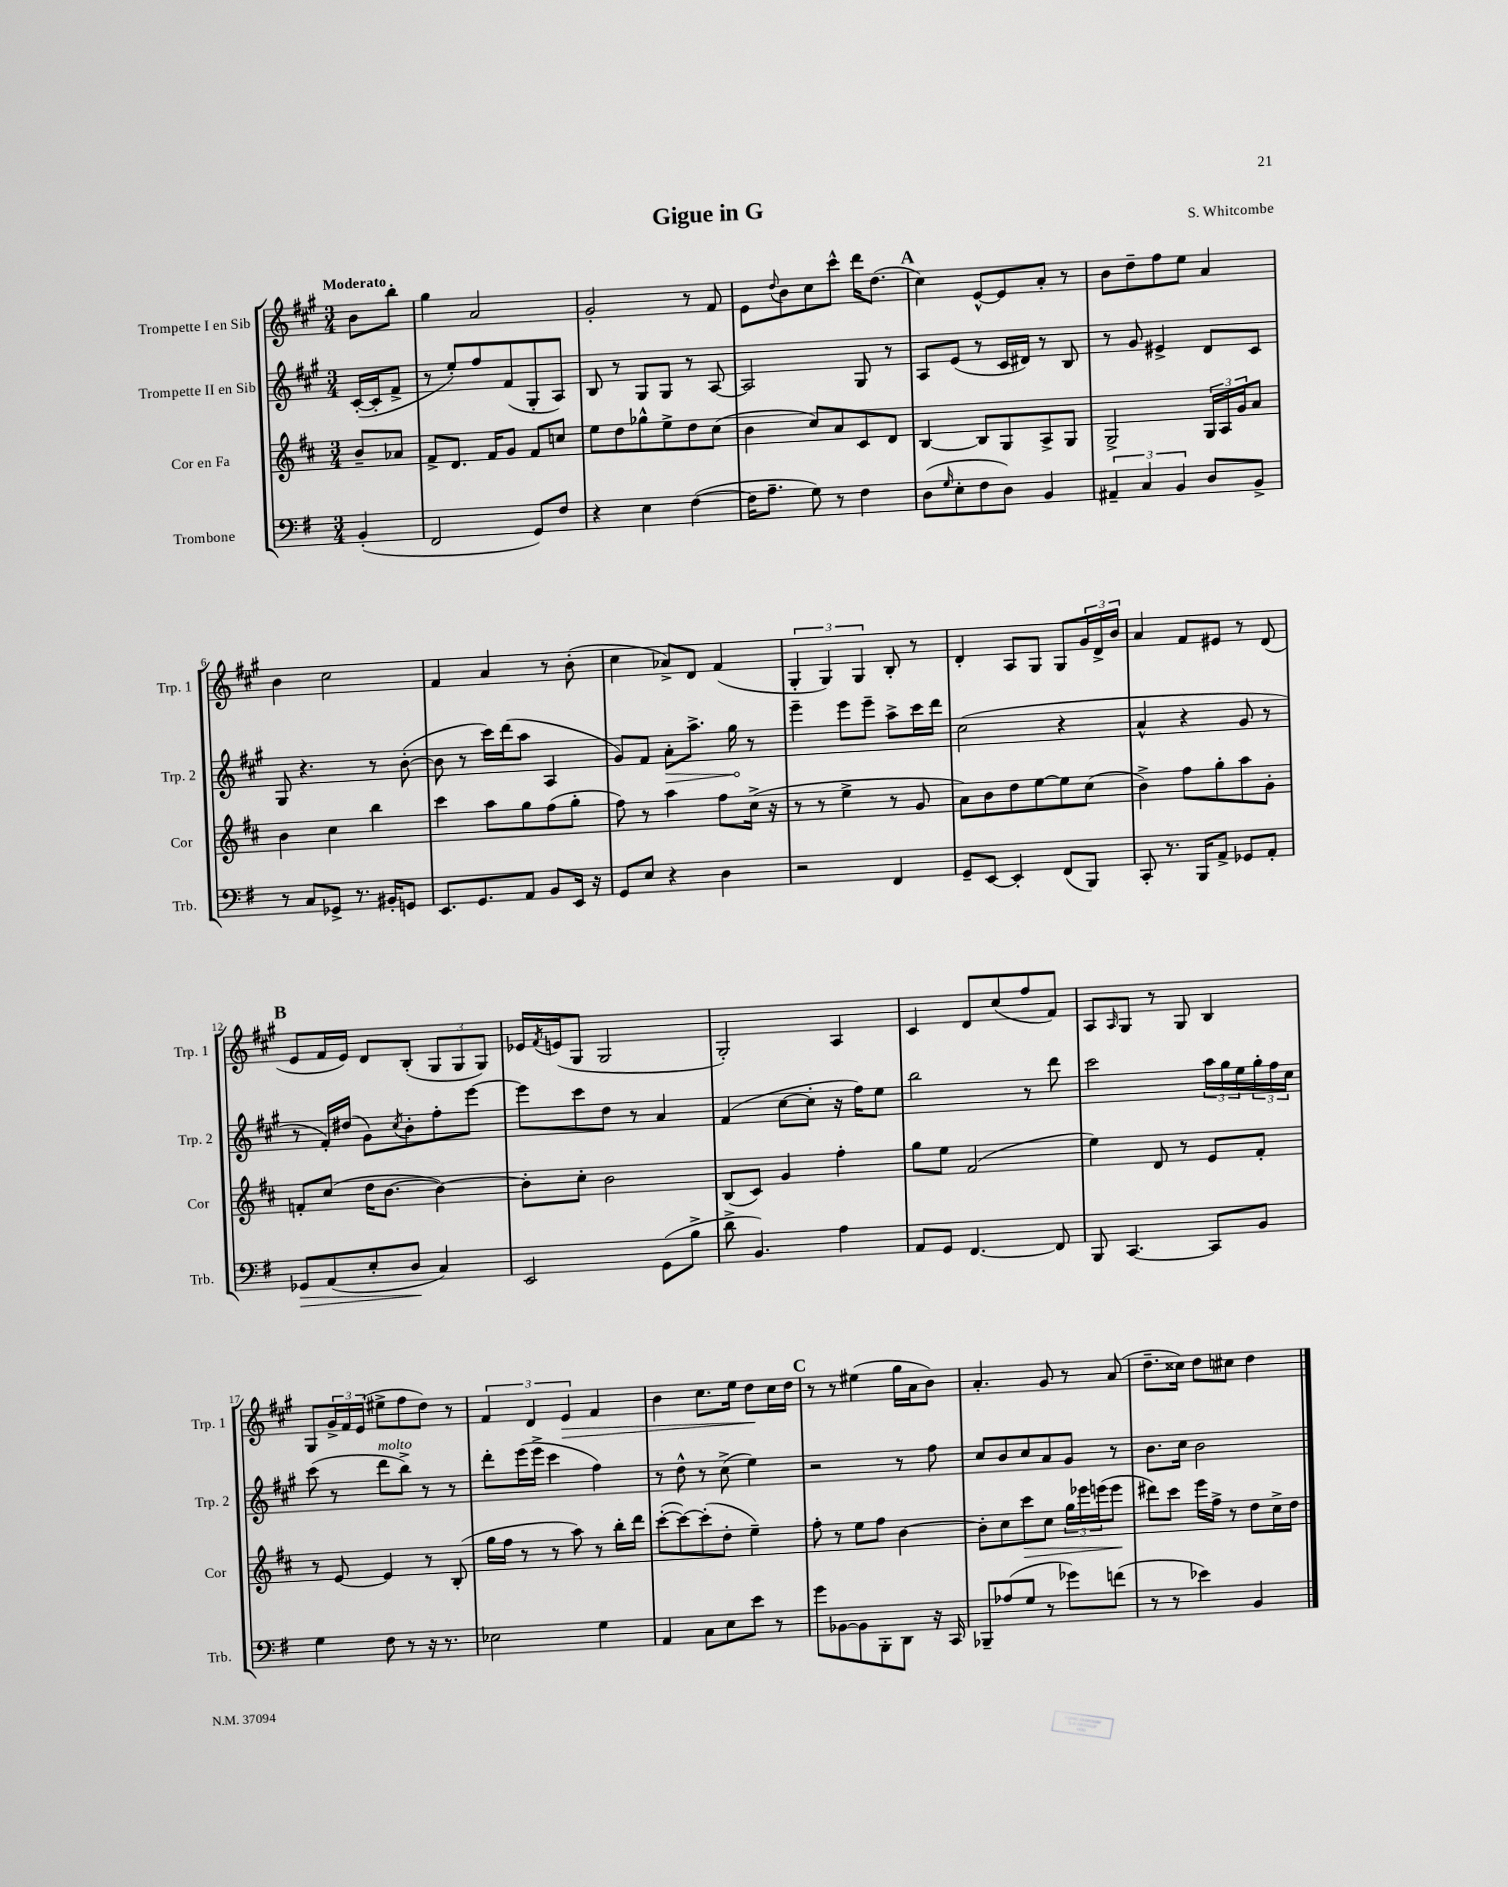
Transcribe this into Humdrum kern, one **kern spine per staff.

**kern	**dynam	**kern	**dynam	**kern	**dynam	**kern	**dynam
*part4	*part4	*part3	*part3	*part2	*part2	*part1	*part1
*staff4	*staff4	*staff3	*staff3	*staff2	*staff2	*staff1	*staff1
*I"Trombone	*	*I"Cor en Fa	*	*I"Trompette II en Sib	*	*I"Trompette I en Sib	*
*I'Trb.	*	*I'Cor	*	*I'Trp. 2	*	*I'Trp. 1	*
*clefF4	*	*clefG2	*	*clefG2	*	*clefG2	*
*k[f#]	*	*k[f#c#]	*	*k[f#c#g#]	*	*k[f#c#g#]	*
*M3/4	*	*M3/4	*	*M3/4	*	*M3/4	*
=	=	=	=	=	=	=	=
!	!	!	!	!	!	!LO:TX:a:B:t=Moderato	!
(4BB'/	.	8b~/L	.	([16c#'/LL	.	8b\L	.
.	.	.	.	16c#'/J]	.	.	.
.	.	8a-X/J	.	8f#^/J	.	8bb'\J	.
=1	=1	=1	=1	=1	=1	=1	=1
2FF#/	.	8f#^/L	.	8r	.	4gg#\	.
.	.	8.d/J	.	8ee'/L)	.	.	.
.	.	.	.	8ff#/	.	2a/	.
.	.	16f#/KL	.	.	.	.	.
.	.	8g/J	.	(8f#/	.	.	.
8GG/L)	.	8f#/L	.	8G#'/	.	.	.
8F#/J	.	8ccn/J	.	8A/J)	.	.	.
=2	=2	=2	=2	=2	=2	=2	=2
4r	.	8ee\L	.	8B/	.	2g#'/	.
.	.	8dd\	.	8r	.	.	.
4E\	.	8gg-X^^\	.	8G#/L	.	.	.
.	.	8ee^\	.	8G#/J	.	.	.
([4F#\	.	8dd\	.	8r	.	8r	.
.	.	(8cc#\J	.	[8A/	.	8f#/	.
=3	=3	=3	=3	=3	=3	=3	=3
16F#\KL]	.	4b\	.	2A/]	.	8e\L	.
8.A~\J	.	.	.	.	.	.	.
.	.	.	.	.	.	8qqdd/	.
.	.	.	.	.	.	8b\	.
8G\)	.	8cc#/L)	.	.	.	8cc#\	.
8r	.	8a/	.	.	.	8ccc#^^\J	.
4F#\	.	8c#/	.	8G#/	.	16ddd\KL	.
.	.	.	.	.	.	(8.dd\J	.
.	.	8d/J	.	8r	.	.	.
!!LO:REH:place=s1:t=A
=4	=4	=4	=4	=4	=4	=4	=4
(8D\L	.	[4B/	.	8A/L	.	4cc#\)	.
16qqG/	.	.	.	.	.	.	.
8E'\	.	.	.	(8e/J	.	.	.
8F#\	.	8B/L]	.	8r	.	[8e^^/L	.
8D\J)	.	8G/	.	16c#/LL	.	8e/]	.
.	.	.	.	16d#X/JJ)	.	.	.
4BB/	.	8A^/	.	8r	.	8a'/J	.
.	.	8G/J	.	8B/	.	8r	.
=5	=5	=5	=5	=5	=5	=5	=5
6AA#X~/	.	2G^/	.	8r	.	8b\L	.
.	.	.	.	8g#/	.	8dd~\	.
6C/	.	.	.	.	.	.	.
.	.	.	.	4e#X^/	.	8ff#\	.
6BB/	.	.	.	.	.	.	.
.	.	.	.	.	.	8ee\J	.
8D/L	.	24G/LL	.	8d/L	.	4a/	.
.	.	24A/	.	.	.	.	.
.	.	24g/J	.	.	.	.	.
8BB^/J	.	8a/J	.	8c#/J	.	.	.
!!LO:LB:g=z
=6	=6	=6	=6	=6	=6	=6	=6
8r	.	4b\	.	8G#/	.	4b\	.
8C/L	.	.	.	4.r	.	.	.
8GG-X^/J	.	4cc#\	.	.	.	2cc#\	.
8.r	.	.	.	.	.	.	.
.	.	4bb\	.	8r	.	.	.
16BB#X'/KL	.	.	.	.	.	.	.
8GGn/J	.	.	.	([8b'\	.	.	.
=7	=7	=7	=7	=7	=7	=7	=7
8.EE/L	.	4ccc#\	.	8b\]	.	4f#/	.
.	.	.	.	8r	.	.	.
8.GG/	.	.	.	.	.	.	.
.	.	8aa\L	.	16ccc#\LL)	.	4a/	.
.	.	.	.	(16ddd\J	.	.	.
8AA/J	.	8gg\	.	8aa\J	.	.	.
8BB/L	.	(8ff#\	.	4A/	.	8r	.
16EE/Jk	.	8gg'\J	.	.	.	(8b'\	.
16r	.	.	.	.	.	.	.
=8	=8	=8	=8	=8	=8	=8	=8
8GG/L	.	8ff#\)	.	8g#/L)	.	4cc#\	.
8E/J	.	8r	.	8f#/J	.	.	.
!	!	!	!	!	!LO:HP:b	!	!
4r	.	4aa\	.	8a'\L	>	8a-X^/L)	.
.	.	.	.	8.aa^\J	.	8d/J	.
4D\	.	8ff#\L	.	.	.	(4f#/	.
.	.	.	.	16gg#\	.	.	.
.	.	(16cc#^\Jk	.	8r	]	.	.
.	.	16r	.	.	.	.	.
=9	=9	=9	=9	=9	=9	=9	=9
2r	.	8r	.	4eee~\	.	6G#'/	.
.	.	8r	.	.	.	.	.
.	.	.	.	.	.	6G#/)	.
.	.	4ee^\	.	8eee\L	.	.	.
.	.	.	.	.	.	6G#/	.
.	.	.	.	8eee~\J	.	.	.
4FF#/	.	8r	.	8aa^\L	.	8B'/	.
.	.	8g/	.	16ccc#\L	.	8r	.
.	.	.	.	16ddd\JJ	.	.	.
=10	=10	=10	=10	=10	=10	=10	=10
8GG~/L	.	8a\L)	.	(2cc#\	.	4d'/	.
[8EE/J	.	8b\	.	.	.	.	.
4EE'/]	.	8dd\	.	.	.	8A/L	.
.	.	[8ee\	.	.	.	8G#/J	.
(8FF#/L	.	8ee\]	.	4r	.	8G#/L	.
8BBB/J)	.	(8cc#\J	.	.	.	24g#/L	.
.	.	.	.	.	.	24d^/	.
.	.	.	.	.	.	24b/JJ	.
=11	=11	=11	=11	=11	=11	=11	=11
8CC'/	.	4b^\)	.	4a^^/	.	4a/	.
8.r	.	.	.	.	.	.	.
.	.	8ff#\L	.	4r	.	8f#/L	.
16BBB/KL	.	.	.	.	.	.	.
8AA^/J	.	8gg'\	.	.	.	8e#X/J	.
8GG-X/L	.	8aa\	.	8g#/	.	8r	.
8AA'/J	.	8g'\J	.	8r	.	(8d/	.
!!LO:LB:g=z
!!LO:REH:place=s1:t=B
=12	=12	=12	=12	=12	=12	=12	=12
!	!LO:HP:b	!	!	!	!	!	!
8GG-X/L	>	8fn'/L	.	8r	.	8e/L	.
(8AA/	.	(8cc#/J	.	16f#'/LL)	.	16f#/L	.
.	.	.	.	(16dd#X/JJ	.	16e/JJ)	.
8E'/	.	16dd\KL	.	8g#\L)	.	8d/L	.
.	.	[8.b\J	.	.	.	.	.
.	.	.	.	8qcc#/	.	.	.
8D/J	.	.	.	8b'\	.	(8B'/J	.
4C/)	]	4b\_)	.	8ff#'\	.	12G#/L	.
.	.	.	.	.	.	12G#/	.
.	.	.	.	[8eee\J	.	.	.
.	.	.	.	.	.	12G#/J)	.
=13	=13	=13	=13	=13	=13	=13	=13
2EE/	.	8b'\L]	.	8eee\L]	.	16e-X/LL	.
.	.	.	.	.	.	8qf#/	.
.	.	.	.	.	.	(16en/J	.
.	.	8cc#'\J	.	8ccc#\	.	8G#/J	.
.	.	2b\	.	8dd\J	.	2G#/	.
.	.	.	.	8r	.	.	.
(8GG\L	.	.	.	4a/	.	.	.
8B^\J	.	.	.	.	.	.	.
=14	=14	=14	=14	=14	=14	=14	=14
8d^\	.	(8B/L	.	(4f#/	.	2G#'/)	.
4.BB/)	.	8c#/J)	.	.	.	.	.
.	.	4g/	.	[8cc#\L	.	.	.
.	.	.	.	8cc#'\J]	.	.	.
4A\	.	4ff#'\	.	16r	.	4A/	.
.	.	.	.	16ff#\KL)	.	.	.
.	.	.	.	8ee\J	.	.	.
=15	=15	=15	=15	=15	=15	=15	=15
8AA/L	.	8gg\L	.	2bb\	.	4c#/	.
8GG/J	.	8ee\J	.	.	.	.	.
[4.FF#/	.	(2f#/	.	.	.	8d/L	.
.	.	.	.	.	.	(8cc#/	.
.	.	.	.	8r	.	8ff#/	.
8FF#/]	.	.	.	8ddd\	.	8f#/J)	.
=16	=16	=16	=16	=16	=16	=16	=16
8BBB/	.	4ee\)	.	2ccc#\	.	8A/L	.
.	.	.	.	.	.	16qqA/	.
[4.CC/	.	.	.	.	.	8G#/J	.
.	.	8d/	.	.	.	8r	.
.	.	8r	.	.	.	8G#/	.
8CC/L]	.	8e/L	.	24aa\LL	.	4B/	.
.	.	.	.	24gg#\	.	.	.
.	.	.	.	24ee\	.	.	.
8BB/J	.	8f#'/J	.	24gg#'\	.	.	.
.	.	.	.	24ff#\	.	.	.
.	.	.	.	24cc#\JJ	.	.	.
!!LO:LB:g=z
=17	=17	=17	=17	=17	=17	=17	=17
4G\	.	8r	.	(8ccc#\	.	8G#/L	.
.	.	[8e/	.	8r	.	24g#^/L	.
.	.	.	.	.	.	24f#/	.
.	.	.	.	.	.	(24e/JJ	.
!	!	!	!	!LO:TX:a:i:t=molto	!	!	!
8F#\	.	4e/]	.	8ddd\L	.	8ee#X^\L	.
8r	.	.	.	8bb^\J)	.	8ff#\	.
16r	.	8r	.	8r	.	8dd\J)	.
8.r	.	.	.	.	.	.	.
.	.	(8B'/	.	8r	.	8r	.
=18	=18	=18	=18	=18	=18	=18	=18
2E-X\	.	16gg\LL	.	8ddd'\L	.	6f#/	.
.	.	16ff#\JJ	.	.	.	.	.
.	.	8r	.	(16eee\L	.	.	.
.	.	.	.	.	.	6d/	.
.	.	.	.	16eee^\JJ	.	.	.
.	.	8r	.	4ccc#\	.	.	.
!	!	!	!	!	!	!	!LO:HP:b
.	.	.	.	.	.	6e/	>
.	.	8aa\)	.	.	.	.	.
4G\	.	8r	.	4ff#\)	.	4f#/	.
.	.	16bb'\LL	.	.	.	.	.
.	.	16ddd\JJ	.	.	.	.	.
=19	=19	=19	=19	=19	=19	=19	=19
4AA/	.	([8ccc#'\L	.	8r	.	4b\	.
.	.	8ccc#\_)	.	8dd^^\	.	.	.
8C\L	.	(8ccc#'\]	.	8r	.	8.cc#\L	.
8E\	.	8dd'\J	.	(8cc#^\	.	.	.
.	.	.	.	.	.	16ee\Jk	.
8e\J	.	4ee~\)	.	4ee\)	.	8dd\L	.
8r	.	.	.	.	.	16cc#\L	]
.	.	.	.	.	.	16dd\JJ	.
!!LO:REH:place=s1:t=C
=20	=20	=20	=20	=20	=20	=20	=20
8g\L	.	8ff#'\	.	2r	.	8r	.
[8BB-X\	.	8r	.	.	.	8r	.
8BB-\]	.	8ee\L	.	.	.	(4ee#X\	.
8BBB'\	.	8ff#\J	.	.	.	.	.
8DD\J	.	[4b\	.	8r	.	16gg#\LL	.
.	.	.	.	.	.	16a\J	.
16r	.	.	.	8ff#\	.	8b\J)	.
16CC/	.	.	.	.	.	.	.
=21	=21	=21	=21	=21	=21	=21	=21
8BBB-X~/L	.	8b'\L]	.	8cc#/L	.	4.a'/	.
(8A-X/	.	8cc#\	.	8b/	.	.	.
!	!	!	!LO:HP:b	!	!	!	!
8G/J	.	8ccc#\	>	8cc#/	.	.	.
8r	.	8cc#\J	.	8a/	.	8g#/	.
8g-X\L)	.	24gg\LL	.	8g#/J	.	8r	.
.	.	24eee-X\	.	.	.	.	.
.	.	(24eeen\J	.	.	.	.	.
(8fn\J	.	8eee\J	.	8r	.	(8a/	.
.	.	.	]	.	.	.	.
=22	=22	=22	=22	=22	=22	=22	=22
8r	.	8ddd#X\L)	.	8.b\L	.	8.dd~\L	.
8r	.	8ccc#\J	.	.	.	.	.
.	.	.	.	16cc#\Jk	.	16cc##X\Jk)	.
4e-X\)	.	16eee\LL	.	2b\	.	8dd\L	.
.	.	16ff#^\JJ	.	.	.	.	.
.	.	8r	.	.	.	8cc#X\J	.
4BB/	.	8dd\L	.	.	.	4dd\	.
.	.	16cc#^\L	.	.	.	.	.
.	.	16dd\JJ	.	.	.	.	.
==	==	==	==	==	==	==	==
*-	*-	*-	*-	*-	*-	*-	*-
